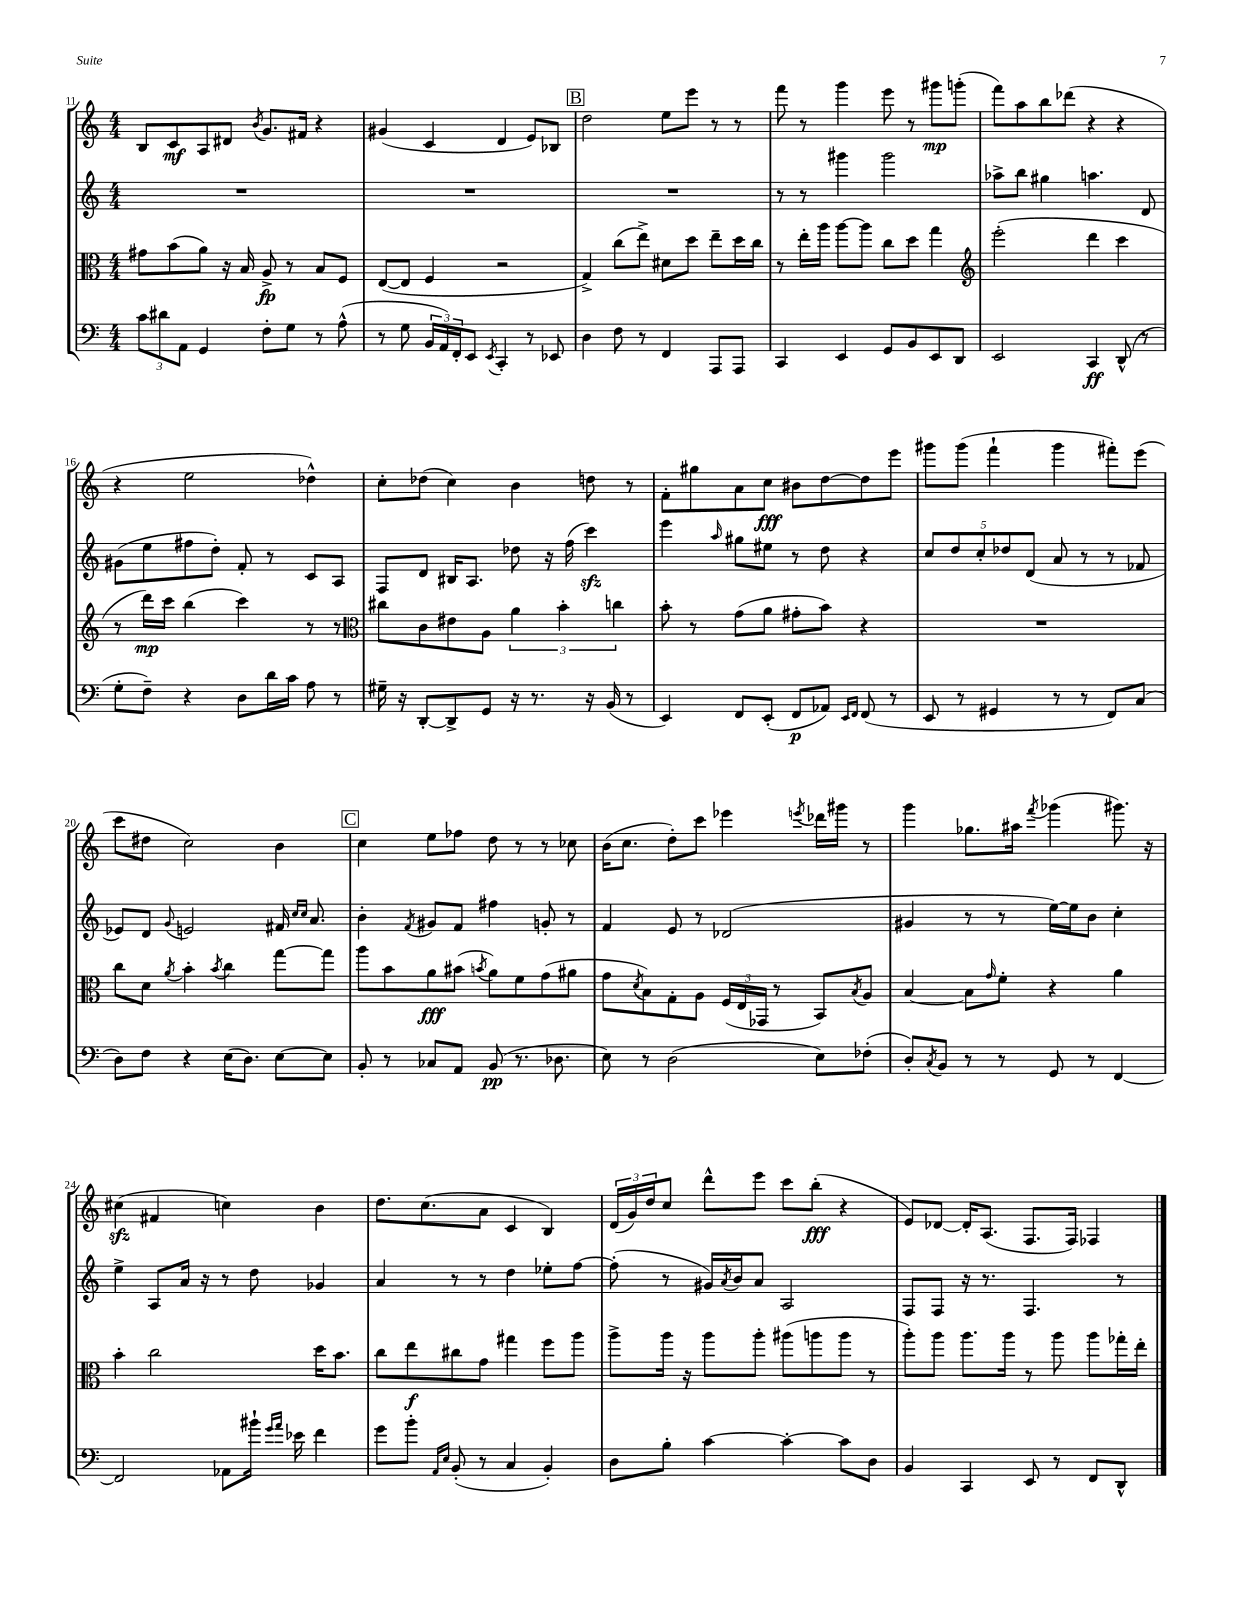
<<
\new StaffGroup <<
\new Staff = "s0" {
    \clef treble \key c \major \numericTimeSignature \time 4/4
    b8 c'8\mf a8 dis'8 \acciaccatura { b'8 } g'8. fis'16 r4 |
    gis'4( c'4 d'4 e'8) bes8 |
    \mark \markup { \box "B" } d''2 e''8 e'''8 r8 r8 |
    f'''8 r8 g'''4 e'''8 r8 gis'''8\mp g'''8-.( |
    f'''8) a''8 b''8 des'''8( r4 r4 |
    r4 e''2 des''4-^) |
    c''8-. des''8( c''4) b'4 d''8 r8 |
    f'8-. gis''8 a'8 c''8\fff bis'8 d''8~ d''8 e'''8 |
    gis'''8 gis'''8( f'''4-! gis'''4 fis'''8-.) e'''8( |
    c'''8 dis''8 c''2) b'4 |
    \mark \markup { \box "C" } c''4 e''8 fes''8 d''8 r8 r8 ces''8 |
    b'16( c''8. d''8-.) c'''8 ees'''4 \acciaccatura { e'''8 } des'''16 gis'''16 r8 |
    g'''4 ges''8. ais''16 \acciaccatura { f'''8 } ges'''4( gis'''8.) r16 |
    cis''4\sfz( fis'4 c''4) b'4 |
    d''8. c''8.( a'8 c'4 b4) |
    \tuplet 3/2 { d'16( g'16) d''16 } c''8 d'''8-^ e'''8 c'''8 b''8-.\fff( r4 |
    e'8) des'8~ des'16-. a8.( f8. f16) fes4 \bar "|." |
}
\new Staff = "s1" {
    \clef treble \key c \major \numericTimeSignature \time 4/4
    R1 |
    R1 |
    \mark \markup { \box "B" } R1 |
    r8 r8 gis'''4 gis'''2 |
    aes''8-> b''8 gis''4 a''4. d'8 |
    gis'8( e''8 fis''8 d''8-.) f'8-. r8 c'8 a8 |
    f8 d'8 bis16 a8. des''8 r16 f''16( c'''4\sfz) |
    e'''4 \grace { a''16 } gis''8 eis''8 r8 d''8 r4 |
    \tuplet 5/4 { c''8 d''8 c''8-. des''8 d'8( } a'8 r8 r8 fes'8 |
    ees'8) d'8 \appoggiatura { g'8 } e'2 fis'16 \grace { c''16 c''16 } a'8. |
    \mark \markup { \box "C" } b'4-. \acciaccatura { f'8 } gis'8 f'8 fis''4 g'8-. r8 |
    f'4 e'8 r8 des'2( |
    gis'4 r8 r8 e''16~) e''16 b'8 c''4-. |
    e''4-> a8 a'16 r16 r8 d''8 ges'4 |
    a'4 r8 r8 d''4 ees''8-. f''8~ |
    f''8-.( r8 gis'16) \acciaccatura { a'8 } b'16 a'8 a2 |
    f8 f8 r16 r8. f4. r8 \bar "|." |
}
\new Staff = "s2" {
    \clef alto \key c \major \numericTimeSignature \time 4/4
    gis'8 b'8( a'8) r16 b16 a8->\fp r8 b8 f8 |
    e8~( e8 f4 r2 |
    \mark \markup { \box "B" } g4->) c''8( e''8->) dis'8 d''8 e''8-- d''16 c''16 |
    r8 e''16-. a''16 a''8~ a''8 c''8 d''8 g''4 |
    \clef treble e'''2-.( d'''4 c'''4 |
    r8 d'''16\mp) c'''16 b''4( c'''4) r8 r8 |
    \clef alto cis''8 c'8 eis'8 a8 \tuplet 3/2 { a'4 b'4-. c''4 } |
    b'8-. r8 g'8( a'8 gis'8-. b'8) r4 |
    R1 |
    c''8 d'8 \acciaccatura { a'8 } b'4-. \acciaccatura { b'8 } c''4 g''8~ g''8 |
    \mark \markup { \box "C" } a''8 b'8 a'8\fff bis'8( \acciaccatura { b'8 } a'8) f'8 g'8( ais'8 |
    g'8 \acciaccatura { d'8 } b8) g8-. a8 \tuplet 3/2 { f16( e16 ges,16 } r8 b,8) \acciaccatura { b8 } a8 |
    b4~ b8 \grace { g'16 } f'8-. r4 a'4 |
    b'4-. c''2 d''16 b'8. |
    c''8 e''8\f cis''8 g'8 gis''4 f''8 a''8 |
    a''8-> a''16 r16 a''8 a''8-. ais''8( a''8 a''8 r8 |
    a''8-.) a''8 a''8. a''16 r8 a''8 a''8 ges''16-. e''16-. \bar "|." |
}
\new Staff = "s3" {
    \clef bass \key c \major \numericTimeSignature \time 4/4
    \tuplet 3/2 { c'8 dis'8 a,8 } g,4 f8-. g8 r8 a8-^( |
    r8 g8 \tuplet 3/2 { b,16 a,16) f,16-. } e,8 \acciaccatura { e,8 } c,4-. r8 ees,8 |
    \mark \markup { \box "B" } d4 f8 r8 f,4 a,,8 a,,8 |
    c,4 e,4 g,8 b,8 e,8 d,8 |
    e,2 c,4\ff d,8-^( r8 |
    g8-. f8--) r4 d8 d'16 c'16 a8 r8 |
    gis16-- r16 d,8~-. d,8-> g,8 r16 r8. r16 b,16( r8 |
    e,4) f,8 e,8-.( f,8\p aes,8) \grace { e,16 f,16 } f,8( r8 |
    e,8 r8 gis,4 r8 r8 f,8) c8( |
    d8) f8 r4 e16( d8.) e8~ e8 |
    \mark \markup { \box "C" } b,8-. r8 ces8 a,8 b,8\pp( r8. des8. |
    e8) r8 d2( e8) fes8-.( |
    d8-.) \acciaccatura { c8 } b,8 r8 r8 g,8 r8 f,4~ |
    f,2 aes,8 bis'16-! \grace { g'16 a'16 } ees'16 f'4 |
    g'8 b'8-. \grace { a,16 e16 } b,8-.( r8 c4 b,4-.) |
    d8 b8-. c'4~ c'4~-. c'8 d8 |
    b,4 c,4 e,8 r8 f,8 d,8-^ \bar "|." |
}
>>
>>
\layout { \context { \Score currentBarNumber = #11 } }
